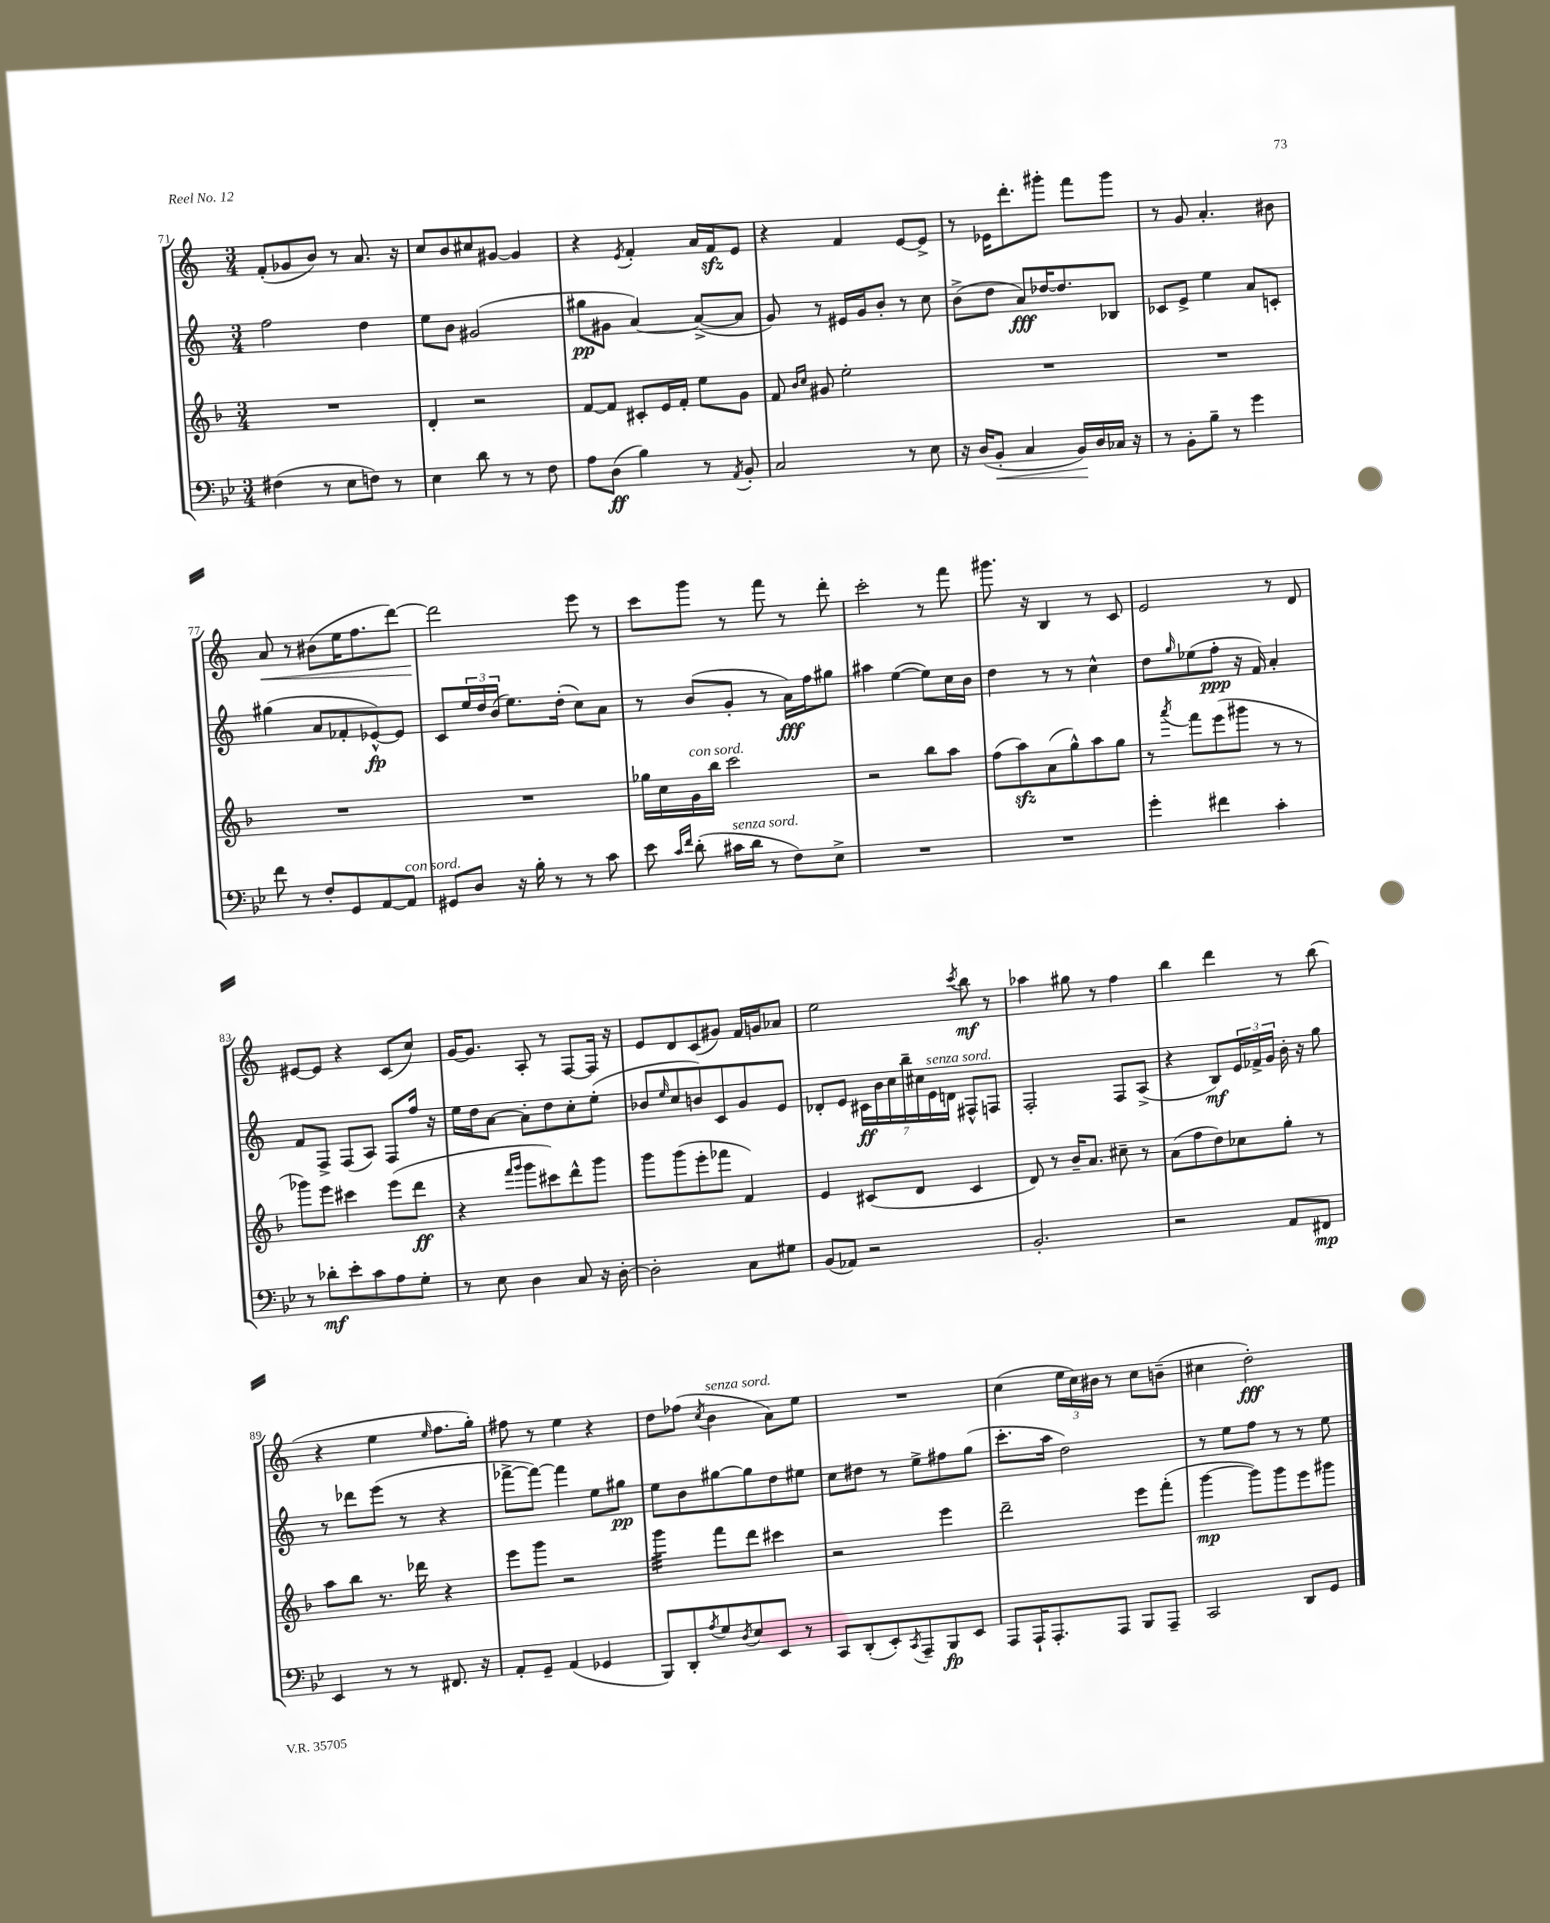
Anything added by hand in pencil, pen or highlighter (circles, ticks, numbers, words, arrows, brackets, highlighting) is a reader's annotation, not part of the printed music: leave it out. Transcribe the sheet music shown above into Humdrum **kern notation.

**kern	**dynam	**kern	**dynam	**kern	**dynam	**kern	**dynam
*part4	*part4	*part3	*part3	*part2	*part2	*part1	*part1
*staff4	*staff4	*staff3	*staff3	*staff2	*staff2	*staff1	*staff1
*clefF4	*	*clefG2	*	*clefG2	*	*clefG2	*
*k[b-e-]	*	*k[b-]	*	*k[]	*	*k[]	*
*M3/4	*	*M3/4	*	*M3/4	*	*M3/4	*
=71	=71	=71	=71	=71	=71	=71	=71
(4F#X\	.	2.r	.	2ff\	.	(8f'/L	.
.	.	.	.	.	.	8g-X/	.
8r	.	.	.	.	.	8b/J)	.
8E-\L	.	.	.	.	.	8r	.
8Fn\J)	.	.	.	4dd\	.	8.a/	.
8r	.	.	.	.	.	.	.
.	.	.	.	.	.	16r	.
=72	=72	=72	=72	=72	=72	=72	=72
4E-\	.	4d'/	.	8ee\L	.	8cc/L	.
.	.	.	.	8b\J	.	8b/	.
8d\	.	2r	.	(2g#X/	.	8cc#X/	.
8r	.	.	.	.	.	[8g#X/J	.
8r	.	.	.	.	.	4g#/]	.
8F\	.	.	.	.	.	.	.
=73	=73	=73	=73	=73	=73	=73	=73
8A\L	.	[8f/L	.	8gg#X\L	pp	4r	.
(8D\J	ff	8f/J]	.	8g#X\J	.	.	.
.	.	.	.	.	.	8qe/	.
4B-\)	.	8c#X'/L	.	[4a/)	.	4f'/	.
.	.	16e/L	.	.	.	.	.
.	.	16f'/JJ	.	.	.	.	.
8r	.	8ee\L	.	(8a^/L_	.	16a/LL	.
.	.	.	.	.	.	16fzz/J	.
8qAA/	.	.	.	.	.	.	.
8BB-'/	.	8g\J	.	8a/J]	.	8e/J	.
=74	=74	=74	=74	=74	=74	=74	=74
2C/	.	8f/	.	8g/)	.	4r	.
.	.	16qqb-/LL	.	.	.	.	.
.	.	16qqcc/JJ	.	.	.	.	.
.	.	8g#X/	.	8r	.	.	.
.	.	2ee'\	.	16e#X/LL	.	4f/	.
.	.	.	.	16g/J	.	.	.
.	.	.	.	8b'/J	.	.	.
8r	.	.	.	8r	.	[8e/L	.
8E-\	.	.	.	8cc\	.	8e^/J]	.
=75	=75	=75	=75	=75	=75	=75	=75
16r	.	2.r	.	(8b^\L	.	8r	.
(16D/KL	.	.	.	.	.	.	.
!	!LO:HP:b	!	!	!	!	!	!
8BB-'/J	<	.	.	8dd\J	.	16e-X\KL	.
.	.	.	.	.	.	8.ddd'\	.
4C/	.	.	.	8a/L)	fff	.	.
.	.	.	.	[16dd-X/K	.	8ggg#X'\J	.
.	.	.	.	8.dd-/]	.	.	.
16BB-/LL)	.	.	.	.	.	8fff\L	.
16D/	[	.	.	.	.	.	.
16C-X/JJ	.	.	.	8B-X/J	.	8ggg#\J	.
16r	.	.	.	.	.	.	.
=76	=76	=76	=76	=76	=76	=76	=76
8r	.	2.r	.	8c-X/L	.	8r	.
8BB-'\L	.	.	.	8e^/J	.	8g/	.
8B-~\J	.	.	.	4ee\	.	4.a'/	.
8r	.	.	.	.	.	.	.
4g\	.	.	.	8a/L	.	.	.
.	.	.	.	8cn'/J	.	8b#X\	.
!!LO:LB:g=z
=77	=77	=77	=77	=77	=77	=77	=77
!	!	!	!	!	!	!	!LO:HP:b
8f\	.	2.r	.	(4gg#X\	.	8a/	<
8r	.	.	.	.	.	8r	.
8F'/L	.	.	.	8a/L	.	(8b#X\L	.
8GG/	.	.	.	8f-X'/	.	16ee\K	.
.	.	.	.	.	.	8.ff\	.
[8AA/	.	.	.	[8e-X^^/)	fp	.	.
!LO:TX:a:i:t=con sord.	!	!	!	!	!	!	!
8AA/J]	.	.	.	8e-/J]	.	[8ddd\J)	.
=78	=78	=78	=78	=78	=78	=78	=78
8GG#X/L	.	2.r	.	8c/L	.	2ddd\]	.
8D/J	.	.	.	24ee/L	.	.	.
.	.	.	.	24dd/	.	.	.
.	.	.	.	(24b/JJ	.	.	.
16r	.	.	.	8.ee\L)	.	.	.
16B-'\	.	.	.	.	.	.	.
8r	.	.	.	.	.	.	.
.	.	.	.	(16dd'\Jk	.	.	.
8r	.	.	.	8cc\L)	.	8eee\	[
8c\	.	.	.	8a\J	.	8r	.
=79	=79	=79	=79	=79	=79	=79	=79
8e-\	.	16gg-X\LL	.	8r	.	8ccc\L	.
.	.	16cc\	.	.	.	.	.
16qqc/LL	.	.	.	.	.	.	.
16qqf/JJ	.	.	.	.	.	.	.
!	!	!LO:TX:a:i:t=con sord.	!	!	!	!	!
(8d'\	.	16g\	.	(8b/L	.	8ggg\J	.
.	.	16bb-\JJ	.	.	.	.	.
!LO:TX:a:i:t=senza sord.	!	!	!	!	!	!	!
16c#X\LL	.	2ccc\	.	8g'/J	.	8r	.
16d\JJ	.	.	.	.	.	.	.
8r	.	.	.	8r	.	8fff\	.
8F\L)	.	.	.	16a\LL)	fff	8r	.
.	.	.	.	16ff\J	.	.	.
8E-^\J	.	.	.	8gg#X\J	.	8ddd'\	.
=80	=80	=80	=80	=80	=80	=80	=80
2.r	.	2r	.	4aa#X\	.	2ccc'\	.
.	.	.	.	([4ee\	.	.	.
.	.	8bb-\L	.	8ee\L])	.	8r	.
.	.	8aa\J	.	16cc\L	.	8fff\	.
.	.	.	.	16b\JJ	.	.	.
=81	=81	=81	=81	=81	=81	=81	=81
2.r	.	(8ff\L	.	4dd\	.	8.ggg#X\	.
.	.	8aazz\)	.	.	.	.	.
.	.	.	.	.	.	16r	.
.	.	(8a\	.	8r	.	4B/	.
.	.	8gg^^\)	.	8r	.	.	.
.	.	8aa\	.	4cc^^\	.	8r	.
.	.	8gg\J	.	.	.	8c/	.
=82	=82	=82	=82	=82	=82	=82	=82
4g'\	.	8r	.	8dd\L	.	2e/	.
.	.	8qaaa/	.	16qqgg/	.	.	.
.	.	8fff\L	.	(8ee-X\	.	.	.
4f#X\	.	(8eee\	.	8ff'\J	ppp	.	.
.	.	8ggg#X\J	.	16r	.	.	.
.	.	.	.	16f/)	.	.	.
4c'\	.	8r	.	4a'/	.	8r	.
.	.	8r	.	.	.	8d/	.
!!LO:LB:g=z
=83	=83	=83	=83	=83	=83	=83	=83
8r	.	8ggg-X\L)	.	8f/L	.	[8e#X/L	.
8d-X'\L	mf	8eee\J	.	8F^/J	.	8e#/J]	.
8e-'\	.	4ccc#X\	.	(8F/L	.	4r	.
8c\	.	.	.	8A/J)	.	.	.
8A\	.	(8eee\L	.	8F/L	.	(8c/L	.
8G'\J	.	8ddd\J	ff	16ff/Jk	.	8cc/J)	.
.	.	.	.	16r	.	.	.
=84	=84	=84	=84	=84	=84	=84	=84
8r	.	4r	.	16ee\LL	.	[16g/KL	.
.	.	.	.	16dd\J	.	8.g/J]	.
8E-\	.	.	.	[8a\J	.	.	.
.	.	16qqfff/LL	.	.	.	.	.
.	.	16qqggg/JJ	.	.	.	.	.
4D\	.	8ggg\L	.	8a'\L]	.	8A'/	.
.	.	8ccc#X\)	.	8dd\	.	8r	.
8C/	.	8ddd^^\	.	8cc'\	.	[8F/L	.
16r	.	8ggg\J	.	(8ee'\J	.	16F/Jk]	.
[16D'\	.	.	.	.	.	16r	.
=85	=85	=85	=85	=85	=85	=85	=85
2D'\]	.	8ggg\L	.	8b-X/L	.	8e/L	.
.	.	.	.	16qqee/	.	.	.
.	.	(8ggg\	.	8cc/	.	8d/	.
.	.	8eee'\	.	8bn/)	.	(8c/	.
.	.	8fff-X\J	.	8c/	.	8g#X/J)	.
8C\L	.	4f/)	.	8g/	.	16f/LL	.
.	.	.	.	.	.	16gn/J	.
8G#X\J	.	.	.	8e/J	.	8a-X/J	.
=86	=86	=86	=86	=86	=86	=86	=86
(8BB-/L	.	4e/	.	8d-X'/L	.	2ee\	.
8AA-X/J)	.	.	.	8e/J	.	.	.
2r	.	(8c#X/L	.	28c#X\LL	ff	.	.
.	.	.	.	28b\	.	.	.
.	.	.	.	28cc\	.	.	.
.	.	.	.	28bb~\	.	.	.
.	.	8d/J	.	.	.	.	.
.	.	.	.	28cc#X\	.	.	.
!	!	!	!	!LO:TX:a:i:t=senza sord.	!	!	!
.	.	.	.	28e\	.	.	.
.	.	.	.	28dn\JJ	.	.	.
.	.	.	.	.	.	8qccc/	.
.	.	4c#/	.	8F#X^^/L	.	8bb\	mf
.	.	.	.	8Fn/J	.	8r	.
=87	=87	=87	=87	=87	=87	=87	=87
2.BB-'/	.	8d/)	.	2F'/	.	4aa-X\	.
.	.	8r	.	.	.	.	.
.	.	16b-~/KL	.	.	.	8gg#X\	.
.	.	8.a/J	.	.	.	.	.
.	.	.	.	.	.	8r	.
.	.	8cc#X~\	.	8F/L	.	4ff\	.
.	.	8r	.	(8A^/J	.	.	.
=88	=88	=88	=88	=88	=88	=88	=88
2r	.	(8a\L	.	4r	.	4bb\	.
.	.	8ff\	.	.	.	.	.
.	.	8dd\)	.	8B/L)	mf	4ddd\	.
.	.	8cc-X\	.	24e/L	.	.	.
.	.	.	.	24f-X^/	.	.	.
.	.	.	.	24g/JJ	.	.	.
8AA/L	.	8gg'\J	.	16b'\	.	8r	.
.	.	.	.	16r	.	.	.
8FF#X/J	mp	8r	.	8gg\	.	(8bb\	.
!!LO:LB:g=z
=89	=89	=89	=89	=89	=89	=89	=89
4EE-/	.	8aa\L	.	8r	.	4r	.
.	.	8bb-\J	.	8ddd-X\L	.	.	.
8r	.	8.r	.	(8eee\J	.	4ee\	.
8r	.	.	.	8r	.	.	.
.	.	16ddd-X\	.	.	.	.	.
.	.	.	.	.	.	16qqee/	.
8.FF#X/	.	4r	.	4r	.	8.ff\L	.
16r	.	.	.	.	.	16gg'\Jk)	.
=90	=90	=90	=90	=90	=90	=90	=90
8AA'/L	.	8eee\L	.	[8fff-X^\L	.	8ff#X\	.
8GG~/J	.	8ggg\J	.	8fff-\J_)	.	8r	.
(4AA/	.	2r	.	4fff-\]	.	4ee\	.
4GG-X/	.	.	.	8ee\L	.	4r	.
.	.	.	.	8gg#X\J	pp	.	.
=91	=91	=91	=91	=91	=91	=91	=91
*	*	*tremolo	*	*	*	*	*
8BBB-/L)	.	32ggg\LLL	.	8ee\L	.	8dd\L	.
.	.	32ggg\	.	.	.	.	.
.	.	32ggg\	.	.	.	.	.
.	.	32ggg\	.	.	.	.	.
8DD'/	.	32ggg\	.	8b\	.	(8ff-X\J	.
.	.	32ggg\	.	.	.	.	.
.	.	32ggg\	.	.	.	.	.
.	.	32ggg\JJJ	.	.	.	.	.
*	*	*Xtremolo	*	*	*	*	*
8qA/	.	.	.	.	.	8qcc/	.
!	!	!	!	!	!	!LO:TX:a:i:t=senza sord.	!
8G/	.	8fff\L	.	[8gg#X\	.	4b\	.
8qD/	.	.	.	.	.	.	.
8E-/	.	8ddd\J	.	8gg#\]	.	.	.
8EE-/J	.	4ccc#X\	.	8dd\	.	8a\L)	.
8r	.	.	.	8ee#X\J	.	8ee\J	.
=92	=92	=92	=92	=92	=92	=92	=92
8CC/L	.	2r	.	8cc\L	.	2.r	.
(8DD'/	.	.	.	8dd#X\J	.	.	.
8EE-'/)	.	.	.	8r	.	.	.
8qCC/	.	.	.	.	.	.	.
8AAA~/	.	.	.	8ee^\L	.	.	.
8BBB-/	fp	4eee\	.	8ff#X\	.	.	.
8EE-/J	.	.	.	(8gg\J	.	.	.
=93	=93	=93	=93	=93	=93	=93	=93
8AAA/L	.	2ddd~\	.	8.ccc'\L	.	(4cc\	.
16AAA`/K	.	.	.	.	.	.	.
8.AAA'/	.	.	.	16aa\Jk	.	.	.
.	.	.	.	2dd\)	.	24ee\LL	.
.	.	.	.	.	.	24cc\)	.
.	.	.	.	.	.	24b#X\JJ	.
8AAA/J	.	.	.	.	.	8r	.
8BBB-/L	.	8eee\L	.	.	.	8cc\L	.
8AAA~/J	.	(8fff'\J	.	.	.	(8bn~\J	.
=94	=94	=94	=94	=94	=94	=94	=94
2CC/	.	[4ggg\	mp	8r	.	4cc#X\	.
.	.	.	.	8ee\L	.	.	.
.	.	8ggg\L])	.	8ff\J	.	2dd'\)	fff
.	.	8ggg\	.	8r	.	.	.
8DD/L	.	8eee\	.	8r	.	.	.
8GG/J	.	8ggg#X\J	.	8ee\	.	.	.
==	==	==	==	==	==	==	==
*-	*-	*-	*-	*-	*-	*-	*-
